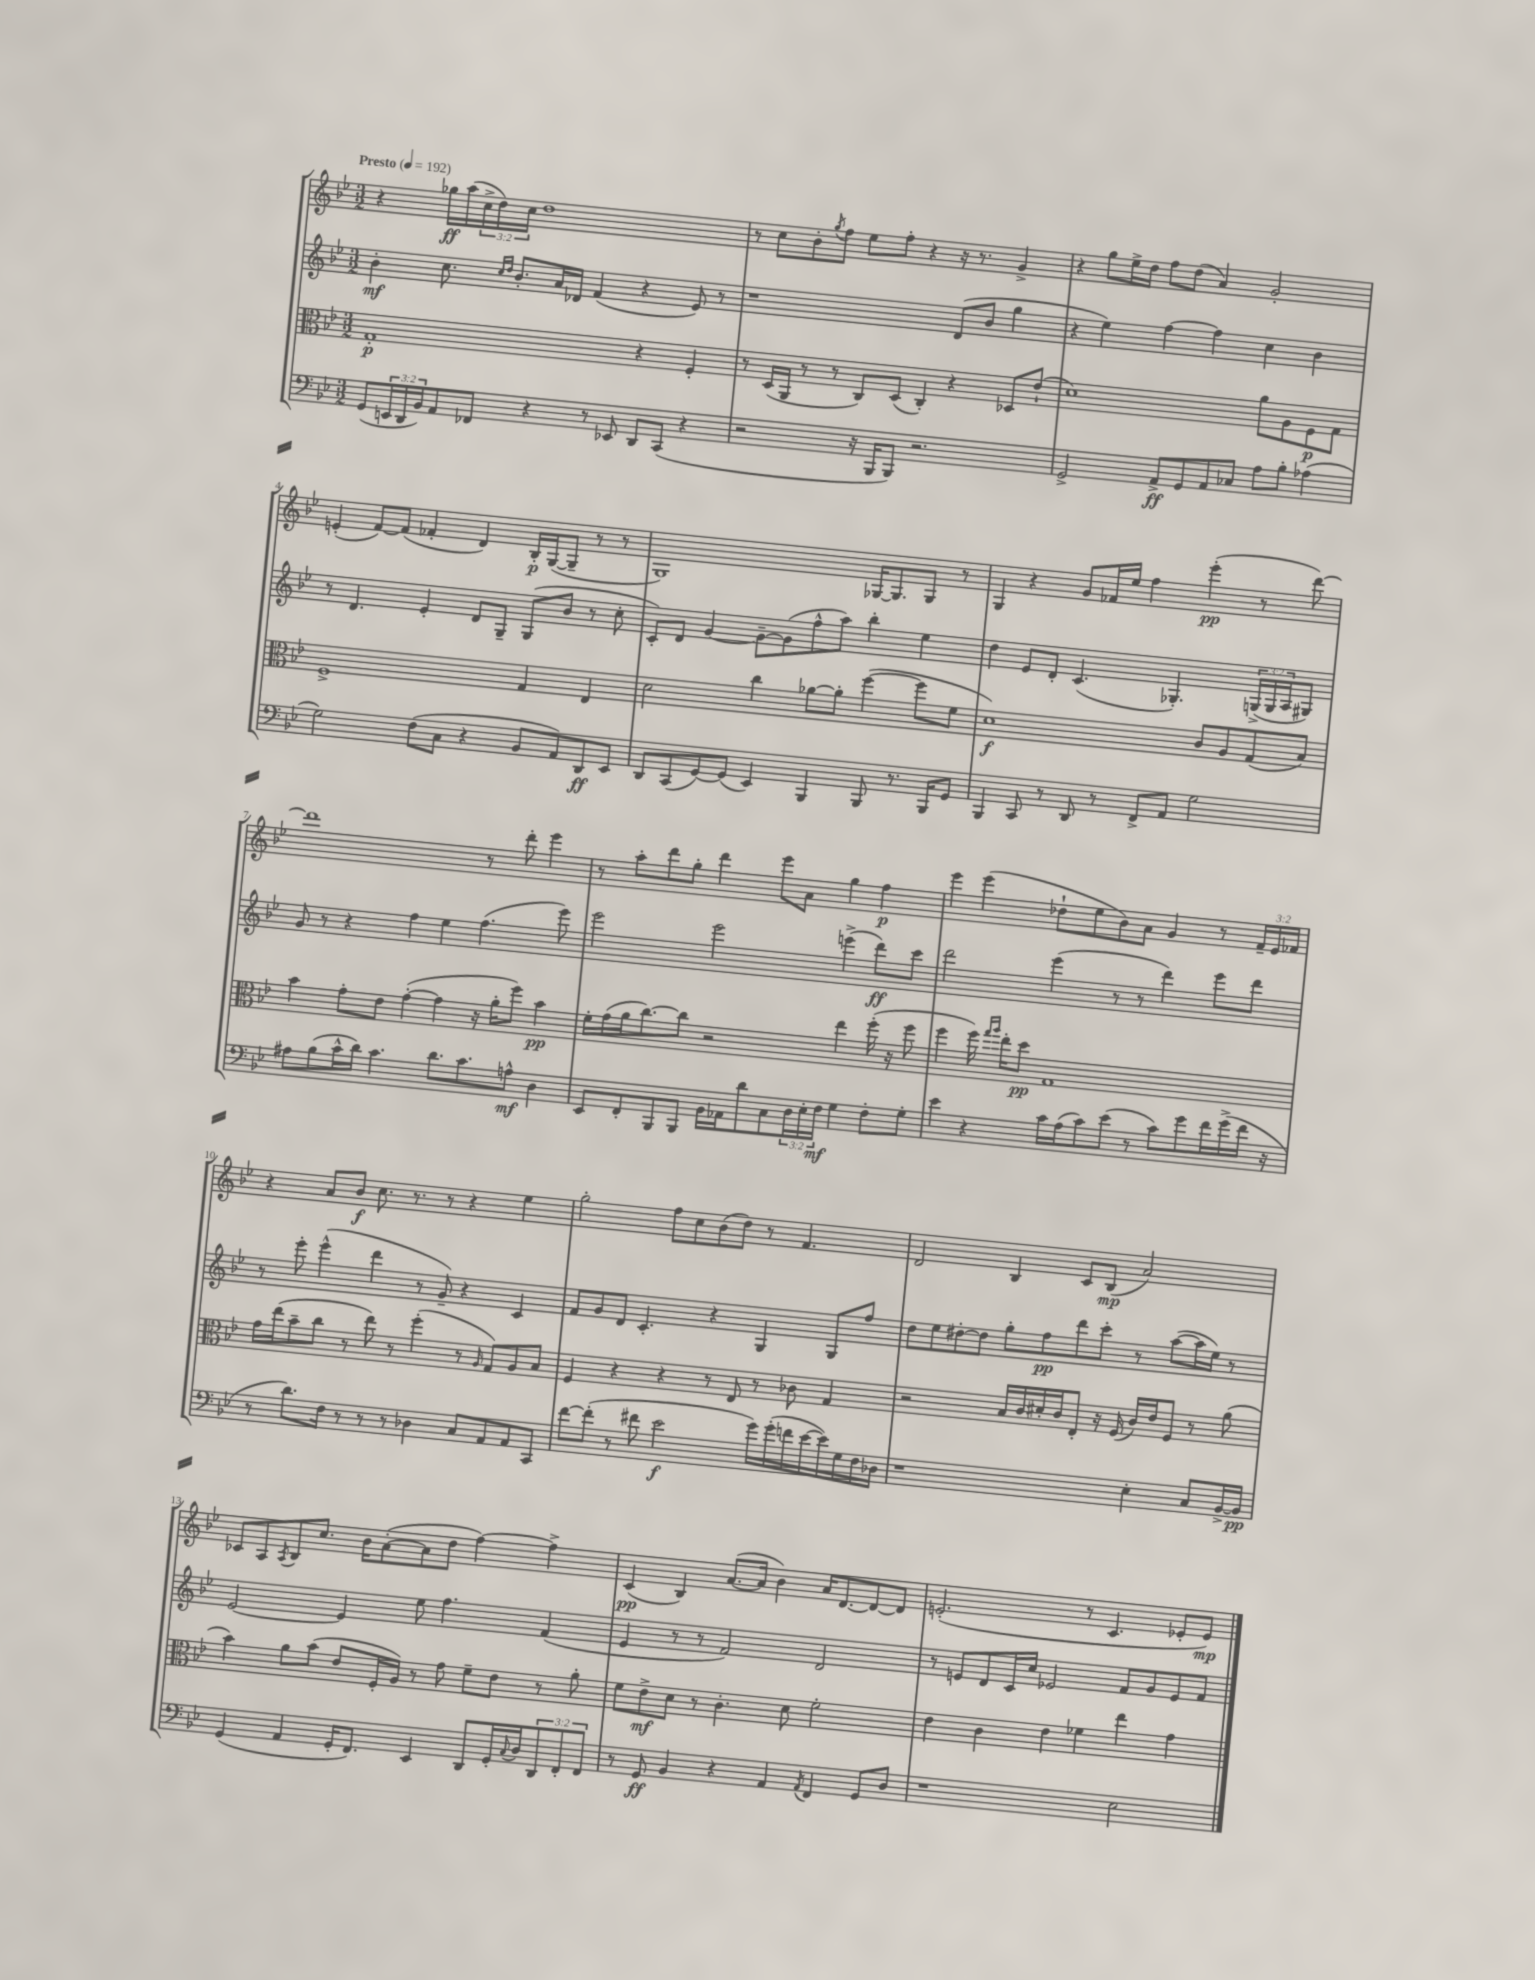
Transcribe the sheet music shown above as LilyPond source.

<<
\new StaffGroup <<
\new Staff = "s0" {
    \clef treble \key bes \major \numericTimeSignature \time 3/2 \override Staff.TupletNumber.text = #tuplet-number::calc-fraction-text \tempo "Presto" 4 = 192
    r4 ges''16\ff a''16( \tuplet 3/2 { c''16-> d''16) c''16 } d''1 |
    r8 c''8 bes'8-. \acciaccatura { g''8 } f''8 ees''8 f''8-. r4 r16 r8. g'4-> |
    r4 g''8 ees''16-> d''16 f''8 d''8( a'4) g'2-. |
    e'4-.( f'8~) f'8( fes'4-. d'4) bes16-.\p g16~( g8-- r8 r8 |
    g1) ges16~ ges8. ges8 r8 |
    g4 r4 g'8 fes'16 ees''16 f''4 ees'''4-.\pp( r8 d'''8~) |
    d'''1 r8 d'''8-. ees'''4 |
    r8 a''8-. d'''8 g''8-. d'''4 ees'''8 a'8 g''4 f''4\p |
    ees'''4 ees'''4( des''8-! ees''8 bes'8) a'8 g'4 r8 \tuplet 3/2 { f'16-- ees'16 fes'16 } |
    r4 a'8 bes'8\f c''8. r8. r8 r4 ees''4 |
    g''2-. f''8 c''8 bes'8( d''8) r8 f'4. |
    d'2 bes4 c'8 bes8\mp( a'2) |
    ces'8 a8 \acciaccatura { a8 } bes8 c''8. bes'16 a'8~-.( a'8 d''8 f''4~) f''4-> |
    c'4\pp( bes4) a'8.~( a'16 bes'4) a'16 d'8.~ d'8~ d'8 |
    e'2.-.( r8 c'4. ees'8-. ees'8\mp) \bar "|." |
}
\new Staff = "s1" {
    \clef treble \key bes \major \numericTimeSignature \time 3/2 \override Staff.TupletNumber.text = #tuplet-number::calc-fraction-text
    bes'4-.\mf c''8. \grace { c''16 d''16 } bes'8.-. a'16 des'16 f'4( r4 ees'8) r8 |
    r1 d'8( bes'8 g''4 |
    r4 ees''4) f''4~ f''4 c''4 bes'4 |
    r8 d'4. ees'4-. d'8 g8-- g8( bes'8 r8 c''8-. |
    c'8-.) d'8 g'4~ g'8~-- g'8( f''8-^ a''8) bes''4-. ees''4 |
    d''4 ees'8 d'8-. c'4.( ges4.-.) \tuplet 3/2 { g16->( g16 a16 } gis8) |
    g'8 r8 r4 f''4 ees''4 f''4.( ees'''8) |
    ees'''2 ees'''2 e'''4->( d'''8\ff) c'''8 |
    d'''2 ees'''4( r8 r8 d'''4) ees'''8 d'''8 |
    r8 ees'''8-. ees'''4-^( d'''4 r8 g'8--) r4 c'4 |
    f'8 g'8 d'8 c'4.-. r4 g4 g8 f''8 |
    d''8 ees''8 dis''8~-. dis''8 g''8-. f''8\pp d'''8 c'''8-. r8 a''8~( a''16 ees''16) r8 |
    ees'2~ ees'4 ees''8 f''4. f'4( |
    ees'4 r8 r8 f'2) d'2 |
    r8 e'8 d'8 c'16 c''16 ees'2 f'8 g'8 ees'8 f'8 \bar "|." |
}
\new Staff = "s2" {
    \clef alto \key bes \major \numericTimeSignature \time 3/2
    g1-.\p r4 f4-. |
    r8 d16( a,16 r8 r8 c8) d8( c4-.) r4 des8 ees'8-!( |
    d'1) a'8 a8 f8\p g8 |
    f1-> g4 ees4 |
    d'2 c''4 aes'8~ aes'8-. f''4~( f''8 f'8 |
    d'1\f) c'8 a8 g8( bes8) |
    bes'4 g'8-. ees'8 g'4~-.( g'4 r16 a'16-. f''8) bes'4\pp |
    f'16-. g'16( a'16 c''8.~) c''8 r2 ees''4 f''16-.( r16 f''8 |
    f''4 f''16) \grace { g''16 a''16 } ees''16-. d''8\pp g1 |
    g'16 ees''16( bes'8-- c''8 r8 ees''8) r8 f''4-.( r8 \grace { a16 } g8) a8 bes8 |
    f4 r4 r4 r8 ees8 r8 ces'8 g4 |
    r2 bes16 c'16 dis'16-. c'16 ees8-. r16 f16( c'16) ees'16 f8 r8 a'8( |
    bes'4) a'8 bes'8( ees'8 f16-. a16) r8 g'8 f'8-- ees'8 r8 a'8-. |
    f'8 ees'8->\mf d'8 r8 c'4.-. d'8 f'2-. |
    ees'4 c'4 ees'4 fes'4 ees''4 g'4 \bar "|." |
}
\new Staff = "s3" {
    \clef bass \key bes \major \numericTimeSignature \time 3/2 \override Staff.TupletNumber.text = #tuplet-number::calc-fraction-text
    g,8( \tuplet 3/2 { e,16 d,16 bes,16) } a,8 fes,8 r4 r8 ees,8 d,8 c,8( r4 |
    r2 r16 bes,,16 bes,,8) r2. |
    g,2-> a,8->\ff g,8 a,8 ces8 a8 bes8-. aes4( |
    g2) f8( c8 r4 bes,8 a,8) d,8\ff ees,8 |
    d,8 c,8( g,8~) g,8( ees,4) bes,,4 bes,,8 r8. bes,,16 g,8 |
    bes,,4 c,8 r8 d,8 r8 f,8-> a,8 g2 |
    ais8 bes8( c'16-^ d'16) c'4. d'8. c'8. a8-^\mf d4 |
    ees,8 f,8-. bes,,8 bes,,8 bes,16 aes,16 d'8 c8 \tuplet 3/2 { d16 ees16-. f16\mf } g4 f8-. g8-. |
    ees'4 r4 c'16 a16( c'8) ees'8( r8 c'8) g'8 f'16 g'16->( f'16 r16 |
    r8 d'8.) f16 r8 r8 r8 des4 c8 a,8 a,8 c,8 |
    f'8~ f'8-.( r8 fis'8 ees'2\f g'16) g'16-.( f'16 ees'16~ ees'16) g16 f16 des16 |
    r1 ees4-. c8 bes,16~-> bes,16\pp |
    g,4( a,4 g,16-. f,8.) ees,4 d,8 g,16-. \appoggiatura { c8 } d16 \tuplet 3/2 { d,8 f,8-. f,8 } |
    r8 g,8\ff bes,4 r4 a,4 \acciaccatura { a,8 } f,4 g,8 d8 |
    r1 ees2 \bar "|." |
}
>>
>>
